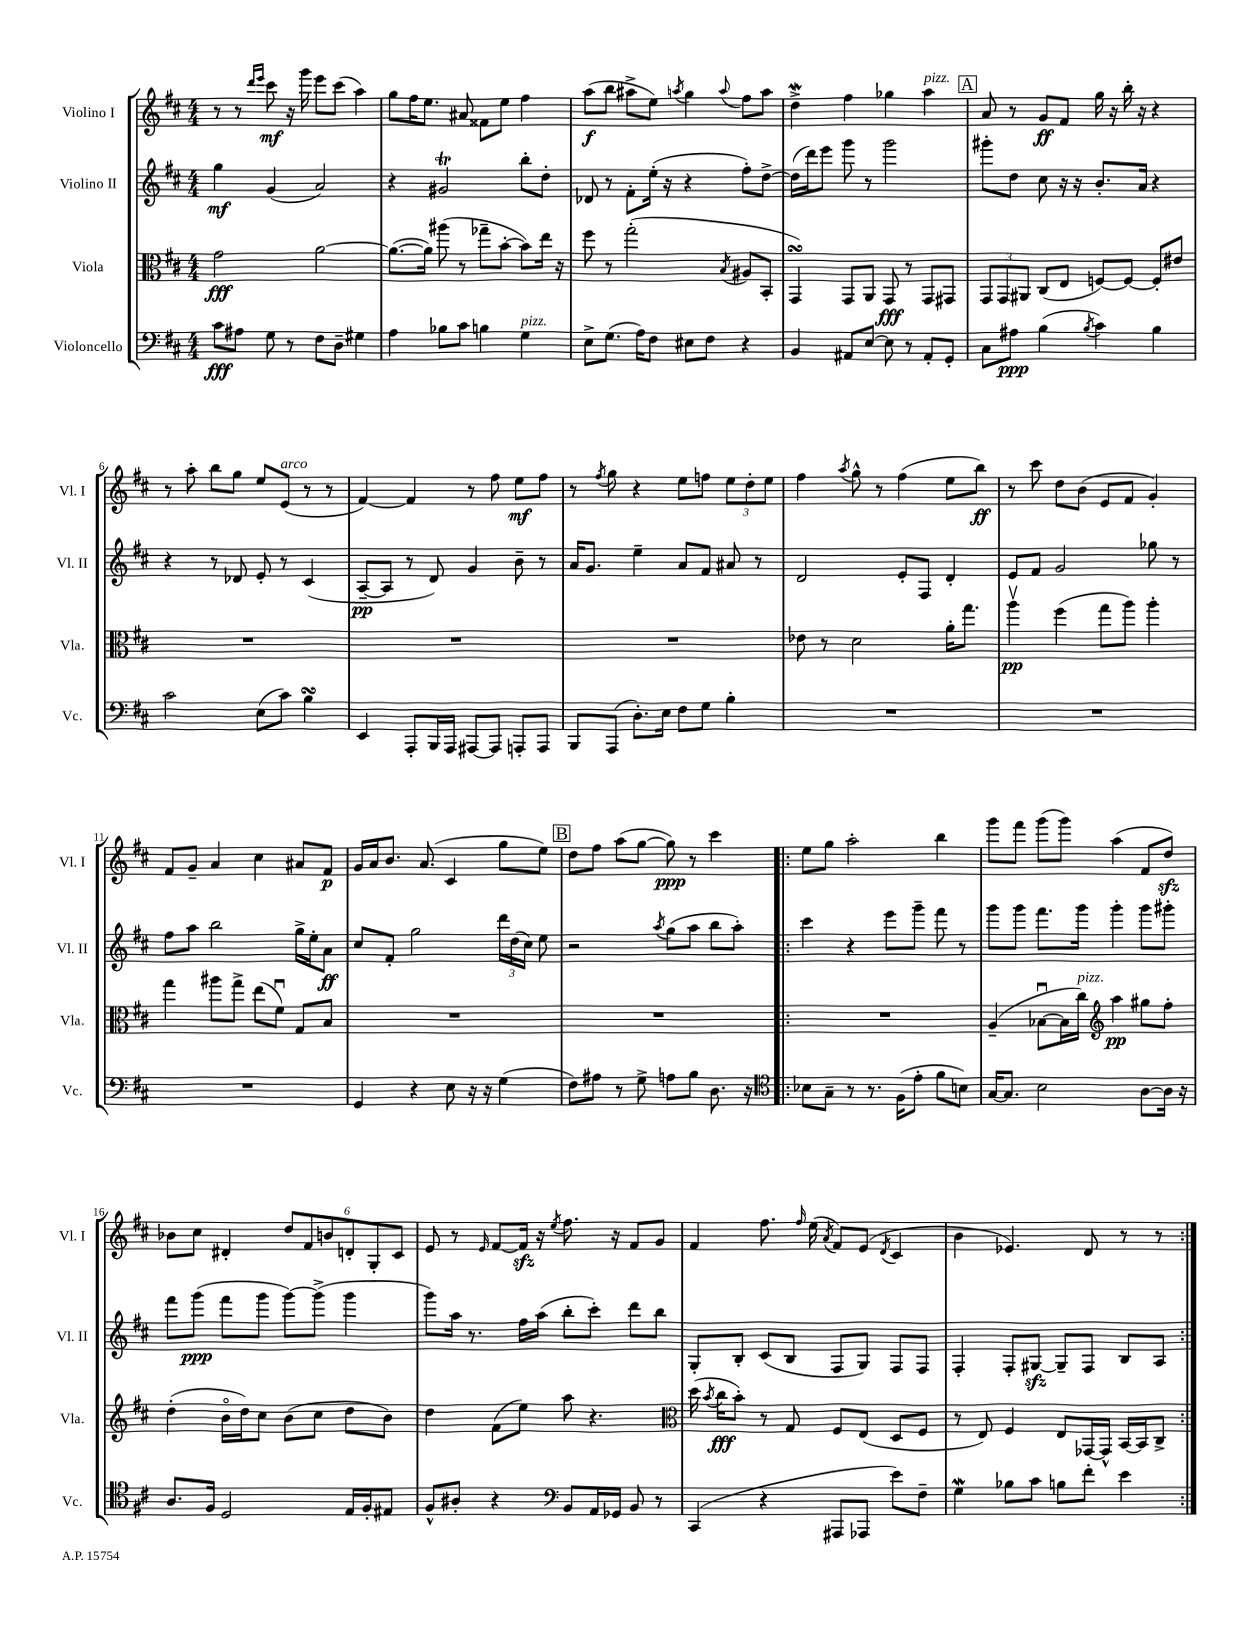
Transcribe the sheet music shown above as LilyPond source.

<<
\new StaffGroup <<
\new Staff = "s0" \with { instrumentName = "Violino I" shortInstrumentName = "Vl. I" } {
    \clef treble \key d \major \numericTimeSignature \time 4/4
    \autoBeamOff r8 r8 \grace { d'''16[ e'''16] } cis'''8\mf r16 g'''16 e'''8[ cis'''8]( a''4) |
    g''8[ fis''16 e''8.] ais'8 fisis'8[ e''8] fis''4 |
    a''8[\f( b''8] ais''8[-> e''8]) \acciaccatura { a''8 } g''4 \appoggiatura { a''8 } fis''8[ a''8] |
    d''4->\mordent fis''4 ges''4 a''4^\markup { \italic "pizz." } |
    \mark \markup { \box "A" } a'8 r8 g'8[\ff fis'8] g''16 r16 b''16-. r16 r4 |
    r8 a''8-. b''8[ g''8] e''8[ e'8]^\markup { \italic "arco" }( r8 r8 |
    fis'4~) fis'4 r8 fis''8 e''8[\mf fis''8] |
    r8 \acciaccatura { fis''8 } g''8 r4 e''8[ f''8] \tuplet 3/2 { e''8[ d''8-. e''8] } |
    fis''4 \acciaccatura { a''8 } g''8-^ r8 fis''4( e''8[ b''8]\ff) |
    r8 cis'''8 d''8[ b'8]( e'8[ fis'8] g'4-.) |
    fis'8[ g'8]-- a'4 cis''4 ais'8[ fis'8]\p |
    g'16[ a'16 b'8.] a'8.( cis'4 g''8[ e''8]) |
    \mark \markup { \box "B" } d''8[ fis''8] a''8[( g''8]~ g''8\ppp) r8 cis'''4 |
    \repeat volta 2 { e''8[ g''8] a''2-. b''4 |
    g'''8[ fis'''8] g'''8[( g'''8]) a''4( fis'8[ d''8]\sfz) |
    bes'8[ cis''8] dis'4-. \tuplet 6/4 { d''8[ fis'8 b'8 d'8-. g8-. cis'8] } |
    e'8 r8 \grace { e'16 } fis'8[~ fis'16]\sfz r16 \acciaccatura { e''8 } fis''8. r16 fis'8[ g'8] |
    fis'4 fis''8. \grace { fis''16 } e''16( \acciaccatura { a'8 } fis'8[) e'8]( \acciaccatura { d'8 } cis'4 |
    b'4 ees'4.) d'8 r8 r8 | }
}
\new Staff = "s1" \with { instrumentName = "Violino II" shortInstrumentName = "Vl. II" } {
    \clef treble \key d \major \numericTimeSignature \time 4/4
    \autoBeamOff g''4\mf g'4( a'2) |
    r4 gis'2\trill b''8[-. d''8]-. |
    des'8 r8 fis'8[-. e''16]-.( r16 r4 fis''8[-.) d''8]~-> |
    d''16[( d'''16) e'''8] g'''8 r8 g'''2 |
    \mark \markup { \box "A" } gis'''8[-. d''8] cis''8 r16 r16 b'8.[-. a'16] r4 |
    r4 r8 des'8 e'8-. r8 cis'4( |
    a8[~--\pp a8] r8 d'8) g'4 b'8-- r8 |
    a'16[ g'8.] e''4-- a'8[ fis'8] ais'8 r8 |
    d'2 e'8[-. fis8] d'4-. |
    e'8[ fis'8] g'2 ges''8 r8 |
    fis''8[ a''8] b''2 g''16[-> e''16-. a'8]\ff |
    cis''8[ fis'8]-. g''2 \tuplet 3/2 { d'''16[ d''16( cis''16]) } e''8 |
    \mark \markup { \box "B" } r2 \acciaccatura { a''8 } g''8[( a''8] b''8[ a''8]-.) |
    \repeat volta 2 { cis'''4 r4 e'''8[ g'''8]-- fis'''8 r8 |
    g'''8[ g'''8] fis'''8.[ g'''16] g'''4-. g'''8[ gis'''8]-. |
    fis'''8[ g'''8]\ppp( fis'''8[ g'''8] g'''8[~) g'''8]->( g'''4 |
    g'''8[) a''16] r8. fis''16[ a''16]( b''8[-. cis'''8]-.) d'''8[ b''8] |
    g8[-. b8]-. cis'8[( b8] fis8[ g8]) fis8[ fis8] |
    fis4-. fis8[-. gis8]~\sfz gis8[-- fis8] b8[ a8] | }
}
\new Staff = "s2" \with { instrumentName = "Viola" shortInstrumentName = "Vla." } {
    \clef alto \key d \major \numericTimeSignature \time 4/4
    \autoBeamOff g'2\fff a'2~ |
    a'8.[~( a'16]) ais''8( r8 ges''8[-- b'8]~-. b'8[) e''16] r16 |
    fis''8 r8 g''2-.( \acciaccatura { b8 } ais8[ b,8]-. |
    g,4\turn) g,8[ a,8] g,8\fff r8 g,8[ gis,8] |
    \mark \markup { \box "A" } \tuplet 3/2 { g,8[ g,8 ais,8] } cis8[( e8] f8[~) f8]~ f8[-. eis'8] |
    R1 |
    R1 |
    R1 |
    ees'8 r8 d'2 a'16[-. g''8.] |
    a''4\upbow\pp fis''4( g''8[ a''8]) a''4-. |
    g''4 ais''8[ g''8]-> e''8[( fis'8]\downbow) g8[ b8] |
    R1 |
    \mark \markup { \box "B" } R1 |
    \repeat volta 2 { R1 |
    a4--( bes8[~\downbow bes16 cis''16]^\markup { \italic "pizz." }) \clef treble a''4\pp gis''8[ fis''8]-. |
    d''4-.( b'16[\flageolet d''16) cis''8] b'8[( cis''8] d''8[ b'8]) |
    d''4 fis'8[( e''8]) a''8 r4. |
    \clef alto d''16( \acciaccatura { b'8 } cis''16[\fff b'8]-.) r8 g8 fis8[ e8]( d8[ fis8] |
    r8 e8) fis4 e8[ ges,16~ ges,16]-^ b,16[~ b,16 cis8]-> | }
}
\new Staff = "s3" \with { instrumentName = "Violoncello" shortInstrumentName = "Vc." } {
    \clef bass \key d \major \numericTimeSignature \time 4/4
    \autoBeamOff cis'8[\fff ais8] g8 r8 fis8[ d8]-- gis4 |
    a4 bes8[ cis'8] b4 g4^\markup { \italic "pizz." } |
    e8[-> g8.]( a16[) fis8] eis8[ fis8] r4 |
    b,4 ais,8[ e8]~ e8 r8 ais,8[-. g,8]-. |
    \mark \markup { \box "A" } cis8[ ais8]\ppp b4( \acciaccatura { b8 } cis'4) b4 |
    cis'2 e8[( cis'8]) b4\turn |
    e,4 a,,8[-. b,,16 a,,16] ais,,8[~ ais,,8] a,,8[-. a,,8] |
    b,,8[ a,,8]( d8.[-.) e16] fis8[ g8] b4-. |
    R1 |
    R1 |
    R1 |
    g,4 r4 e8 r16 r16 g4( |
    \mark \markup { \box "B" } fis8[) ais8] r8 g8-> a8[ b8] d8. r16 |
    \repeat volta 2 { \clef tenor bes8[ g8]-- r8 r8. fis16[( e'8]-. fis'8[ b8]) |
    g16[~ g8.] b2 a8[~ a16] r16 |
    a8.[ fis16] d2 e16[ fis16-. eis8] |
    fis8[-^ ais8]-. r4 \clef bass b,8[ a,16 ges,16] b,8 r8 |
    cis,4( r4 ais,,8[ aes,,8] e'8[) fis8]-- |
    g4\mordent bes8[ cis'8] b8[ fis'8]-. e'4 | }
}
>>
>>
